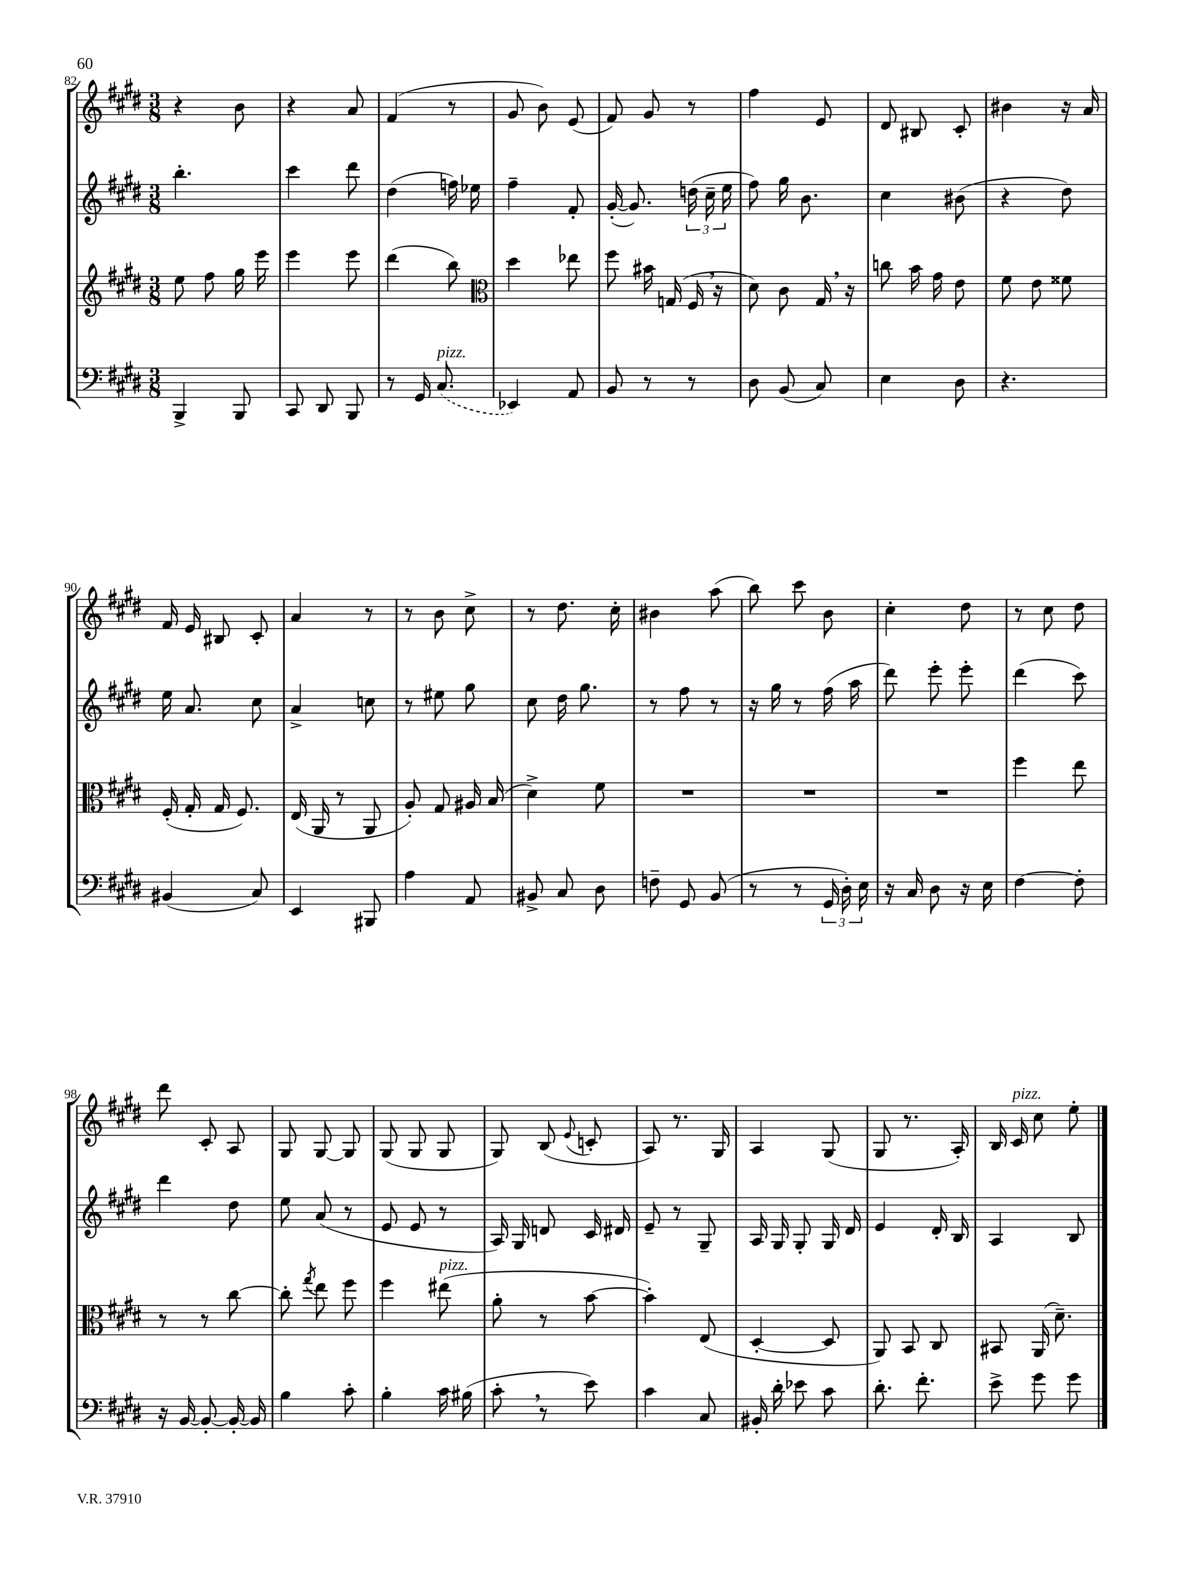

**kern	**kern	**kern	**kern
*part4	*part3	*part2	*part1
*staff4	*staff3	*staff2	*staff1
*clefF4	*clefG2	*clefG2	*clefG2
*k[f#c#g#d#]	*k[f#c#g#d#]	*k[f#c#g#d#]	*k[f#c#g#d#]
*M3/8	*M3/8	*M3/8	*M3/8
=82	=82	=82	=82
4BBB^/	8ee\	4.bb'\	4r
.	8ff#\	.	.
8BBB/	16gg#\	.	8b\
.	16eee\	.	.
=83	=83	=83	=83
8CC#/	4eee\	4ccc#\	4r
8DD#/	.	.	.
8BBB/	8eee\	8ddd#\	8a/
=84	=84	=84	=84
8r	(4ddd#\	(4dd#\	(4f#/
16GG#/	.	.	.
!LO:TX:a:i:t=pizz.	!	!	!
(8.C#/	.	.	.
.	8bb\)	16ffn\)	8r
.	.	16ee-X\	.
=85	=85	=85	=85
*	*clefC3	*	*
4EE-X/)	4dd#\	4ff#~\	8g#/
.	.	.	8b\)
8AA/	8ee-X\	8f#'/	(8e/
=86	=86	=86	=86
8BB/	8ff#\	([16g#'/	8f#/)
.	.	8.g#/])	.
8r	16b#X\	.	8g#/
.	(16Gn/	.	.
8r	16F#,/	(24ddn\	8r
.	.	24cc#~\	.
.	16r	.	.
.	.	24ee\	.
=87	=87	=87	=87
8D#\	8d#\)	8ff#\)	4ff#\
(8BB/	8c#\	16gg#\	.
.	.	8.b\	.
8C#/)	16G#,/	.	8e/
.	16r	.	.
=88	=88	=88	=88
4E\	8ccn\	4cc#\	8d#/
.	16b\	.	8B#X/
.	16g#\	.	.
8D#\	8e\	(8b#X\	8c#'/
=89	=89	=89	=89
4.r	8f#\	4r	4b#X\
.	8e\	.	.
.	8f##X\	8dd#\)	16r
.	.	.	16a/
!!LO:LB:g=z
=90	=90	=90	=90
(4BB#X/	(16F#'/	16ee\	16f#/
.	16G#'/	8.a/	16e/
.	16G#/	.	8B#X/
.	8.F#/)	.	.
8C#/)	.	8cc#\	8c#'/
=91	=91	=91	=91
4EE/	(16E/	4a^/	4a/
.	16AA/	.	.
.	8r	.	.
8BBB#X/	8AA/	8ccn\	8r
=92	=92	=92	=92
4A\	8A'/)	8r	8r
.	8G#/	8ee#X\	8b\
8AA/	16A#X/	8gg#\	8cc#^\
.	(16B/	.	.
=93	=93	=93	=93
8BB#X^/	4d#^\)	8cc#\	8r
8C#/	.	16dd#\	8.dd#\
.	.	8.gg#\	.
8D#\	8f#\	.	.
.	.	.	16cc#'\
=94	=94	=94	=94
8Fn~\	4.r	8r	4b#X\
8GG#/	.	8ff#\	.
(8BB/	.	8r	(8aa\
=95	=95	=95	=95
8r	4.r	16r	8bb\)
.	.	16gg#\	.
8r	.	8r	8ccc#\
24GG#/	.	(16ff#\	8b\
24D#'\)	.	.	.
.	.	16aa\	.
24E\	.	.	.
=96	=96	=96	=96
16r	4.r	8ddd#\)	4cc#'\
16C#/	.	.	.
8D#\	.	8eee'\	.
16r	.	8eee'\	8dd#\
16E\	.	.	.
=97	=97	=97	=97
[4F#\	4ff#\	(4ddd#\	8r
.	.	.	8cc#\
8F#'\]	8ee\	8ccc#\)	8dd#\
!!LO:LB:g=z
=98	=98	=98	=98
16r	8r	4ddd#\	8ddd#\
[16BB/	.	.	.
8BB'/_	8r	.	8c#'/
16BB'/_	[8cc#\	8dd#\	8A/
16BB/]	.	.	.
=99	=99	=99	=99
4B\	8cc#'\]	8ee\	8G#/
.	8qgg#/	.	.
.	8ee\	(8a/	[8G#/
8c#'\	8ff#\	8r	8G#/]
=100	=100	=100	=100
4B'\	4ff#\	8e/	(8G#/
.	.	8e/	8G#/
!	!LO:TX:a:i:t=pizz.	!	!
16c#\	(8ee#X\	8r	8G#/
(16B#X\	.	.	.
=101	=101	=101	=101
8c#',\	8a'\	16A/)	8G#/)
.	.	16G#/	.
8r	8r	8dn/	(8B/
.	.	.	8qqe/
8e\)	[8b\	16c#/	8cn'/
.	.	16d#X/	.
=102	=102	=102	=102
4c#\	4b'\])	8e~/	8A/)
.	.	8r	8.r
8C#/	(8E/	8G#~/	.
.	.	.	16G#/
=103	=103	=103	=103
16BB#X'/	[4D#'/	16A/	4A/
16d#'\	.	16G#/	.
8e-X\	.	8G#'/	.
8c#\	8D#/]	16G#/	(8G#/
.	.	16d#/	.
=104	=104	=104	=104
8.d#'\	8AA/)	4e/	8G#/
.	8BB/	.	8.r
8.f#'\	.	.	.
.	8C#/	16d#'/	.
.	.	16B/	16A'/)
=105	=105	=105	=105
8e^\	8BB#X/	4A/	16B/
!	!	!	!LO:TX:a:i:t=pizz.
.	.	.	16c#/
8g#\	(16AA/	.	8cc#\
.	8.d#~\)	.	.
8g#\	.	8B/	8ee'\
==	==	==	==
*-	*-	*-	*-
